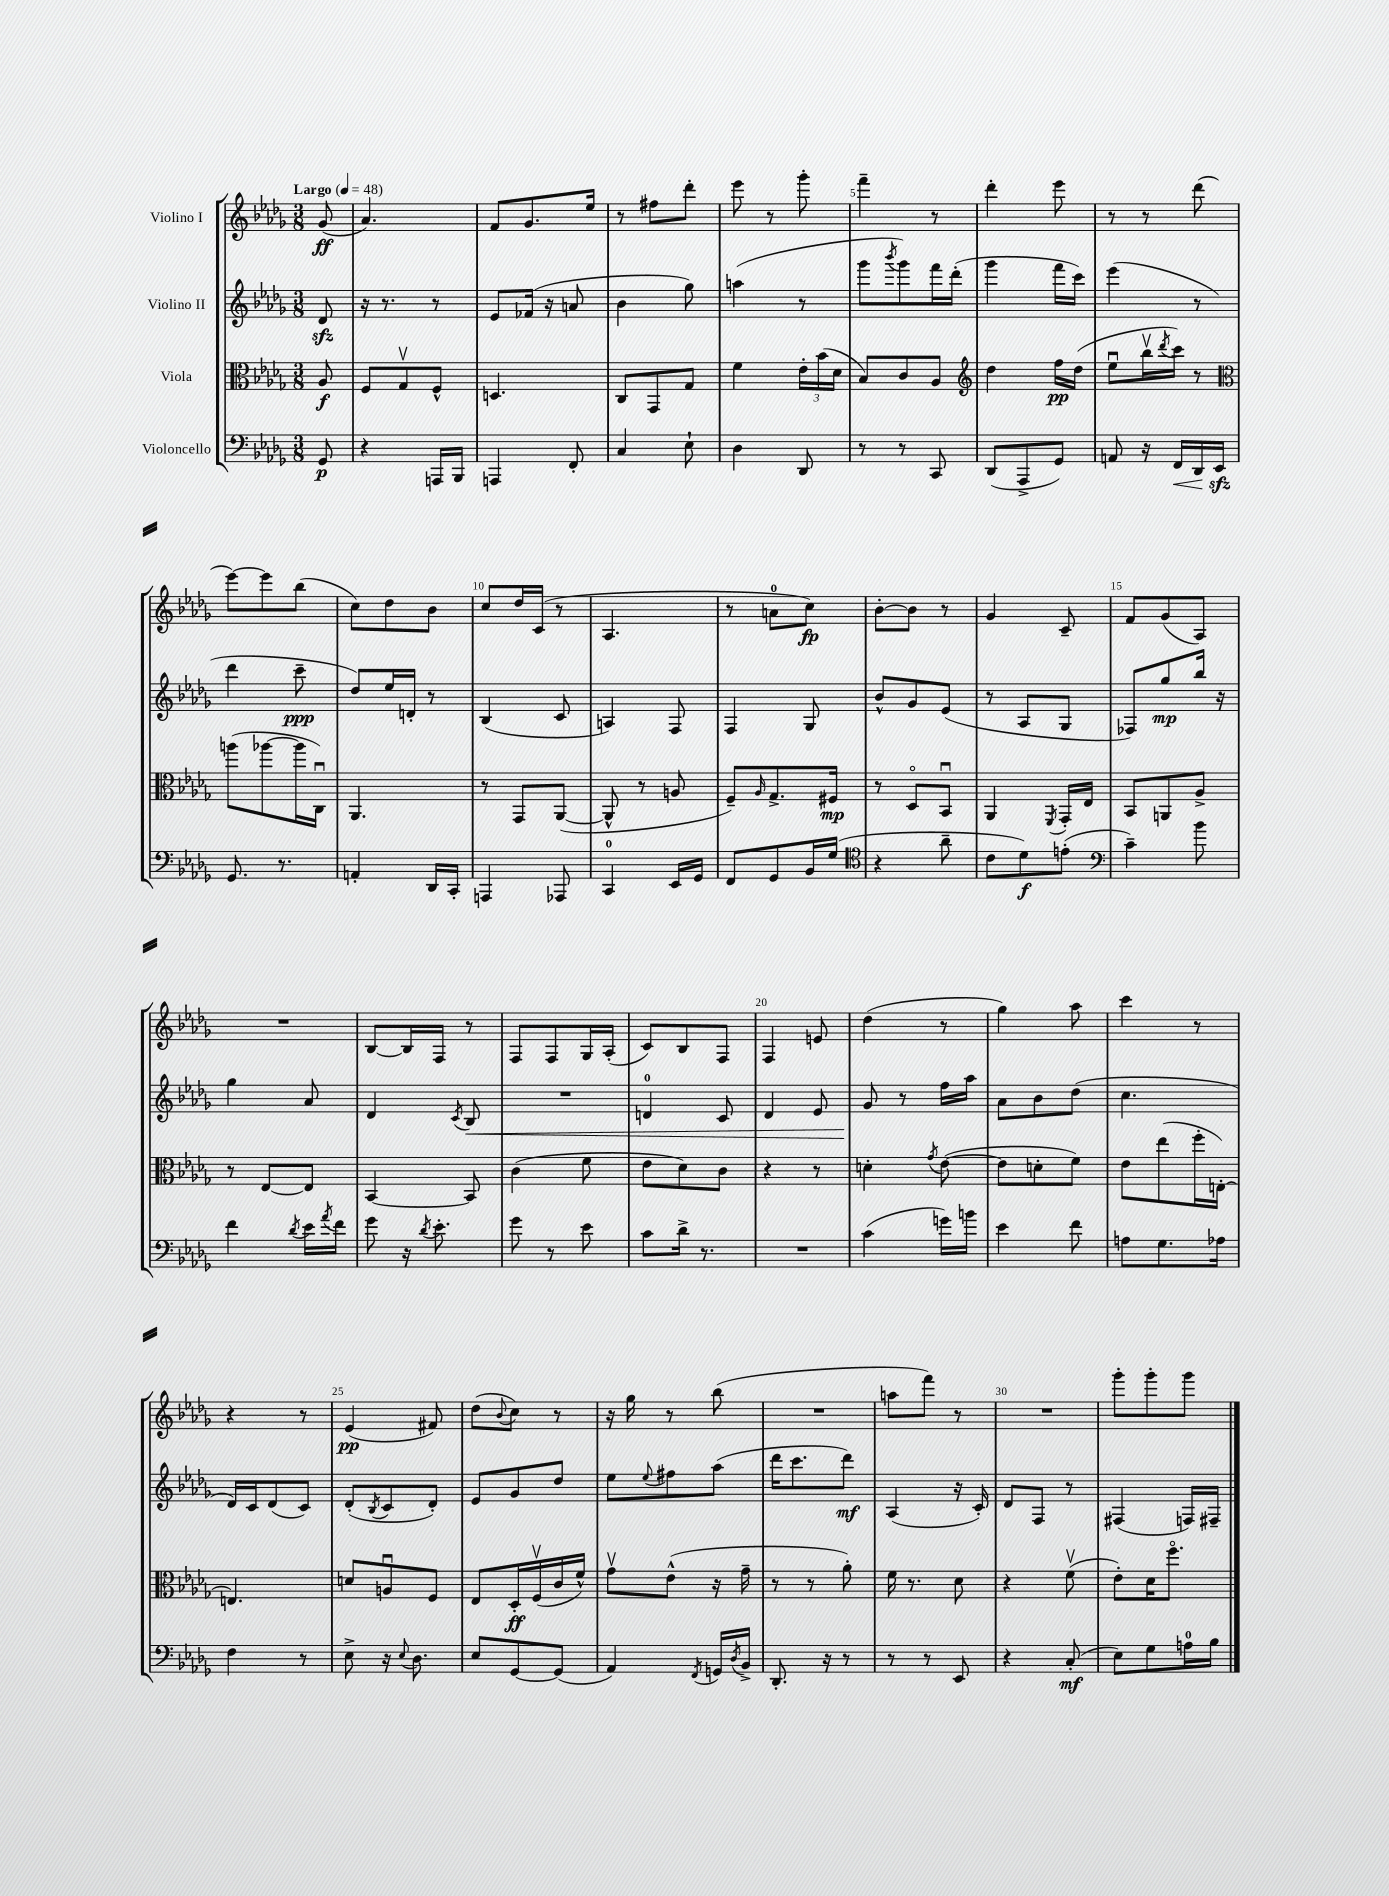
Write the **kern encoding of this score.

**kern	**dynam	**kern	**dynam	**kern	**dynam	**kern	**dynam
*part4	*part4	*part3	*part3	*part2	*part2	*part1	*part1
*staff4	*staff4	*staff3	*staff3	*staff2	*staff2	*staff1	*staff1
*I"Violoncello	*	*I"Viola	*	*I"Violino II	*	*I"Violino I	*
*clefF4	*	*clefC3	*	*clefG2	*	*clefG2	*
*k[b-e-a-d-g-]	*	*k[b-e-a-d-g-]	*	*k[b-e-a-d-g-]	*	*k[b-e-a-d-g-]	*
*M3/8	*	*M3/8	*	*M3/8	*	*M3/8	*
*MM48	*	*MM48	*	*MM48	*	*MM48	*
=	=	=	=	=	=	=	=
!	!	!	!	!	!	!LO:TX:a:B:t=Largo	!
8GG-/	p	8A-/	f	8d-zz/	.	(8g-/	ff
=1	=1	=1	=1	=1	=1	=1	=1
4r	.	8F/L	.	16r	.	4.a-/)	.
.	.	.	.	8.r	.	.	.
.	.	8G-v/	.	.	.	.	.
16AAAn/LL	.	8F^^/J	.	8r	.	.	.
16BBB-/JJ	.	.	.	.	.	.	.
=2	=2	=2	=2	=2	=2	=2	=2
4AAAn/	.	4.Dn/	.	8e-/L	.	8f/L	.
.	.	.	.	(16f-X/Jk	.	8.g-/	.
.	.	.	.	16r	.	.	.
8FF'/	.	.	.	8an/	.	.	.
.	.	.	.	.	.	16ee-/Jk	.
=3	=3	=3	=3	=3	=3	=3	=3
4C/	.	8C/L	.	4b-\	.	8r	.
.	.	8GG-/	.	.	.	8ff#X\L	.
8E-`\	.	8G-/J	.	8gg-\)	.	8ddd-'\J	.
=4	=4	=4	=4	=4	=4	=4	=4
4D-\	.	4f\	.	(4aan\	.	8eee-\	.
.	.	.	.	.	.	8r	.
8DD-/	.	24e-'\LL	.	8r	.	8ggg-'\	.
.	.	(24b-\	.	.	.	.	.
.	.	24d-\JJ	.	.	.	.	.
=5	=5	=5	=5	=5	=5	=5	=5
8r	.	8B-/L)	.	8ggg-\L	.	4fff~\	.
.	.	.	.	8qbbb-/	.	.	.
8r	.	8c/	.	8ggg-\)	.	.	.
8CC/	.	8A-/J	.	16fff\L	.	8r	.
.	.	.	.	(16ddd-'\JJ	.	.	.
=6	=6	=6	=6	=6	=6	=6	=6
*	*	*clefG2	*	*	*	*	*
(8DD-/L	.	4dd-\	.	4ggg-\	.	4ddd-'\	.
8AAA-^/	.	.	.	.	.	.	.
8GG-/J)	.	16ff\LL	pp	16fff\LL	.	8eee-\	.
.	.	(16dd-\JJ	.	16ccc\JJ)	.	.	.
=7	=7	=7	=7	=7	=7	=7	=7
8AAn/	.	8ee-u\L	.	(4eee-\	.	8r	.
16r	.	16bb-v\L	.	.	.	8r	.
.	.	8qddd-/	.	.	.	.	.
!	!LO:HP:b	!	!	!	!	!	!
16FF/LL	<	16ccc\JJ)	.	.	.	.	.
16DD-/	.	8r	.	8r	.	(8ddd-\	.
16EE-zz/JJ	.	.	.	.	.	.	.
.	[	.	.	.	.	.	.
!!LO:LB:g=z
=8	=8	=8	=8	=8	=8	=8	=8
*	*	*clefC3	*	*	*	*	*
8.GG-/	.	(8aan\L	.	4ddd-\	.	[8eee-\L)	.
.	.	[8aa-X\	.	.	.	8eee-\]	.
8.r	.	.	.	.	.	.	.
.	.	16aa-\L]	.	8ccc~\	ppp	(8bb-\J	.
.	.	16Cu\JJ)	.	.	.	.	.
=9	=9	=9	=9	=9	=9	=9	=9
4AAn'/	.	4.AA-/	.	8dd-/L)	.	8cc\L)	.
.	.	.	.	16ee-/L	.	8dd-\	.
.	.	.	.	16dn'/JJ	.	.	.
16DD-/LL	.	.	.	8r	.	8b-\J	.
16CC'/JJ	.	.	.	.	.	.	.
=10	=10	=10	=10	=10	=10	=10	=10
4AAAn/	.	8r	.	(4B-/	.	8cc/L	.
.	.	8GG-/L	.	.	.	16dd-/L	.
.	.	.	.	.	.	(16c/JJ	.
8AAA-X/	.	([8AA-/J	.	8c/	.	8r	.
=11	=11	=11	=11	=11	=11	=11	=11
4CC/	.	8AA-^^/]	.	4An/)	.	4.A-/	.
.	.	8r	.	.	.	.	.
16EE-/LL	.	8An/	.	8F/	.	.	.
16GG-/JJ	.	.	.	.	.	.	.
=12	=12	=12	=12	=12	=12	=12	=12
8FF/L	.	8F~/L)	.	4F/	.	8r	.
.	.	16qqA-/	.	.	.	.	.
8GG-/	.	8.G-^/	.	.	.	8an\L	.
16BB-/L	.	.	.	8G-/	.	8cc\J)	fp
(16G-/JJ	.	16F#X/Jk	mp	.	.	.	.
=13	=13	=13	=13	=13	=13	=13	=13
*clefC4	*	*	*	*	*	*	*
4r	.	8r	.	8b-^^/L	.	[8b-'\L	.
.	.	8D-/L	.	8g-/	.	8b-\J]	.
8a-~\	.	8BB-u/J	.	(8e-/J	.	8r	.
=14	=14	=14	=14	=14	=14	=14	=14
8c\L	.	4AA-/	.	8r	.	4g-/	.
8d-\)	f	.	.	8A-/L	.	.	.
.	.	8qFF/	.	.	.	.	.
(8en'\J	.	16GG-'/LL	.	8G-/J	.	8c~/	.
.	.	16E-/JJ	.	.	.	.	.
=15	=15	=15	=15	=15	=15	=15	=15
*clefF4	*	*	*	*	*	*	*
4c~\)	.	8BB-/L	.	8F-X/L)	.	8f/L	.
.	.	8AAn/	.	8gg-/	mp	(8g-/	.
8b-\	.	8A-^/J	.	16bb-/Jk	.	8A-/J)	.
.	.	.	.	16r	.	.	.
!!LO:LB:g=z
=16	=16	=16	=16	=16	=16	=16	=16
4f\	.	8r	.	4gg-\	.	4.r	.
.	.	[8E-/L	.	.	.	.	.
8qd-/	.	.	.	.	.	.	.
16e-\LL	.	8E-/J]	.	8a-/	.	.	.
8qa-/	.	.	.	.	.	.	.
16f\JJ	.	.	.	.	.	.	.
=17	=17	=17	=17	=17	=17	=17	=17
8g-\	.	[4BB-/	.	4d-/	.	[8B-/L	.
16r	.	.	.	.	.	16B-/L]	.
8qd-/	.	.	.	.	.	.	.
8.e-'\	.	.	.	.	.	16F/JJ	.
.	.	.	.	8qc/	.	.	.
!	!	!	!	!	!LO:HP:b	!	!
.	.	8BB-/]	.	8B-/	<	8r	.
=18	=18	=18	=18	=18	=18	=18	=18
8g-\	.	(4c\	.	4.r	.	8F/L	.
8r	.	.	.	.	.	8F/	.
8e-\	.	8f\	.	.	.	16G-/L	.
.	.	.	.	.	.	(16A-'/JJ	.
=19	=19	=19	=19	=19	=19	=19	=19
8c\L	.	8e-\L	.	4dn/	.	8c/L)	.
16d-^\Jk	.	8d-\)	.	.	.	8B-/	.
8.r	.	.	.	.	.	.	.
.	.	8c\J	.	8c/	.	8F/J	.
=20	=20	=20	=20	=20	=20	=20	=20
4.r	.	4r	.	4d-/	.	4F/	.
.	.	8r	.	8e-/	.	8en/	.
=21	=21	=21	=21	=21	=21	=21	=21
(4c\	.	4dn'\	.	8g-/	.	(4dd-\	.
.	.	.	.	8r	[	.	.
.	.	8qg-/	.	.	.	.	.
16gn\LL)	.	([8e-\	.	16ff\LL	.	8r	.
16bn\JJ	.	.	.	16aa-\JJ	.	.	.
=22	=22	=22	=22	=22	=22	=22	=22
4e-\	.	8e-\L]	.	8a-\L	.	4gg-\)	.
.	.	8dn'\	.	8b-\	.	.	.
8f\	.	8f\J)	.	(8dd-\J	.	8aa-\	.
=23	=23	=23	=23	=23	=23	=23	=23
8An\L	.	8e-\L	.	4.cc\	.	4ccc\	.
8.G-\	.	(8ee-\	.	.	.	.	.
.	.	16ff'\L	.	.	.	8r	.
16A-X\Jk	.	[16En'\JJ)	.	.	.	.	.
!!LO:LB:g=z
=24	=24	=24	=24	=24	=24	=24	=24
4F\	.	4.En/]	.	16d-/LL)	.	4r	.
.	.	.	.	16c/J	.	.	.
.	.	.	.	(8d-/	.	.	.
8r	.	.	.	8c/J)	.	8r	.
=25	=25	=25	=25	=25	=25	=25	=25
8E-^\	.	8dn/L	.	(8d-'/L	.	(4e-/	pp
.	.	.	.	8qB-/	.	.	.
16r	.	8Anu/	.	8c/	.	.	.
8qqE-/	.	.	.	.	.	.	.
8.D-\	.	.	.	.	.	.	.
.	.	8F/J	.	8d-'/J)	.	8f#X/)	.
=26	=26	=26	=26	=26	=26	=26	=26
8E-/L	.	8E-/L	.	8e-/L	.	(8dd-\L	.
.	.	.	.	.	.	8qqb-/	.
[8GG-/	.	16D-'/L	ff	8g-/	.	8cc\J)	.
.	.	(16Fv/	.	.	.	.	.
(8GG-/J]	.	16c/	.	8dd-/J	.	8r	.
.	.	16f^^/JJ)	.	.	.	.	.
=27	=27	=27	=27	=27	=27	=27	=27
4AA-/)	.	8g-v\L	.	8ee-\L	.	16r	.
.	.	.	.	.	.	16gg-\	.
.	.	.	.	8qqee-/	.	.	.
.	.	(8e-^^\J	.	8ff#X\	.	8r	.
8qFF/	.	.	.	.	.	.	.
16GGn/LL	.	16r	.	(8aa-\J	.	(8bb-\	.
8qD-/	.	.	.	.	.	.	.
16BB-^/JJ	.	16g-~\	.	.	.	.	.
=28	=28	=28	=28	=28	=28	=28	=28
8.DD-'/	.	8r	.	16ddd-\KL	.	4.r	.
.	.	.	.	8.ccc\	.	.	.
.	.	8r	.	.	.	.	.
16r	.	.	.	.	.	.	.
8r	.	8a-'\)	.	8ddd-\J)	mf	.	.
=29	=29	=29	=29	=29	=29	=29	=29
8r	.	16f\	.	(4A-/	.	8aan\L	.
.	.	8.r	.	.	.	.	.
8r	.	.	.	.	.	8fff\J)	.
8EE-/	.	8d-\	.	16r	.	8r	.
.	.	.	.	16c'/)	.	.	.
=30	=30	=30	=30	=30	=30	=30	=30
4r	.	4r	.	8d-/L	.	4.r	.
.	.	.	.	8F/J	.	.	.
(8C'/	mf	(8fv\	.	8r	.	.	.
=31	=31	=31	=31	=31	=31	=31	=31
8E-\L)	.	8e-'\L)	.	(4F#X/	.	8ggg-'\L	.
8G-\	.	16d-\K	.	.	.	8ggg-'\	.
.	.	8.ff\J	.	.	.	.	.
16An\L	.	.	.	16Fn/LL)	.	8ggg-\J	.
16B-\JJ	.	.	.	16F#X~/JJ	.	.	.
==	==	==	==	==	==	==	==
*-	*-	*-	*-	*-	*-	*-	*-
